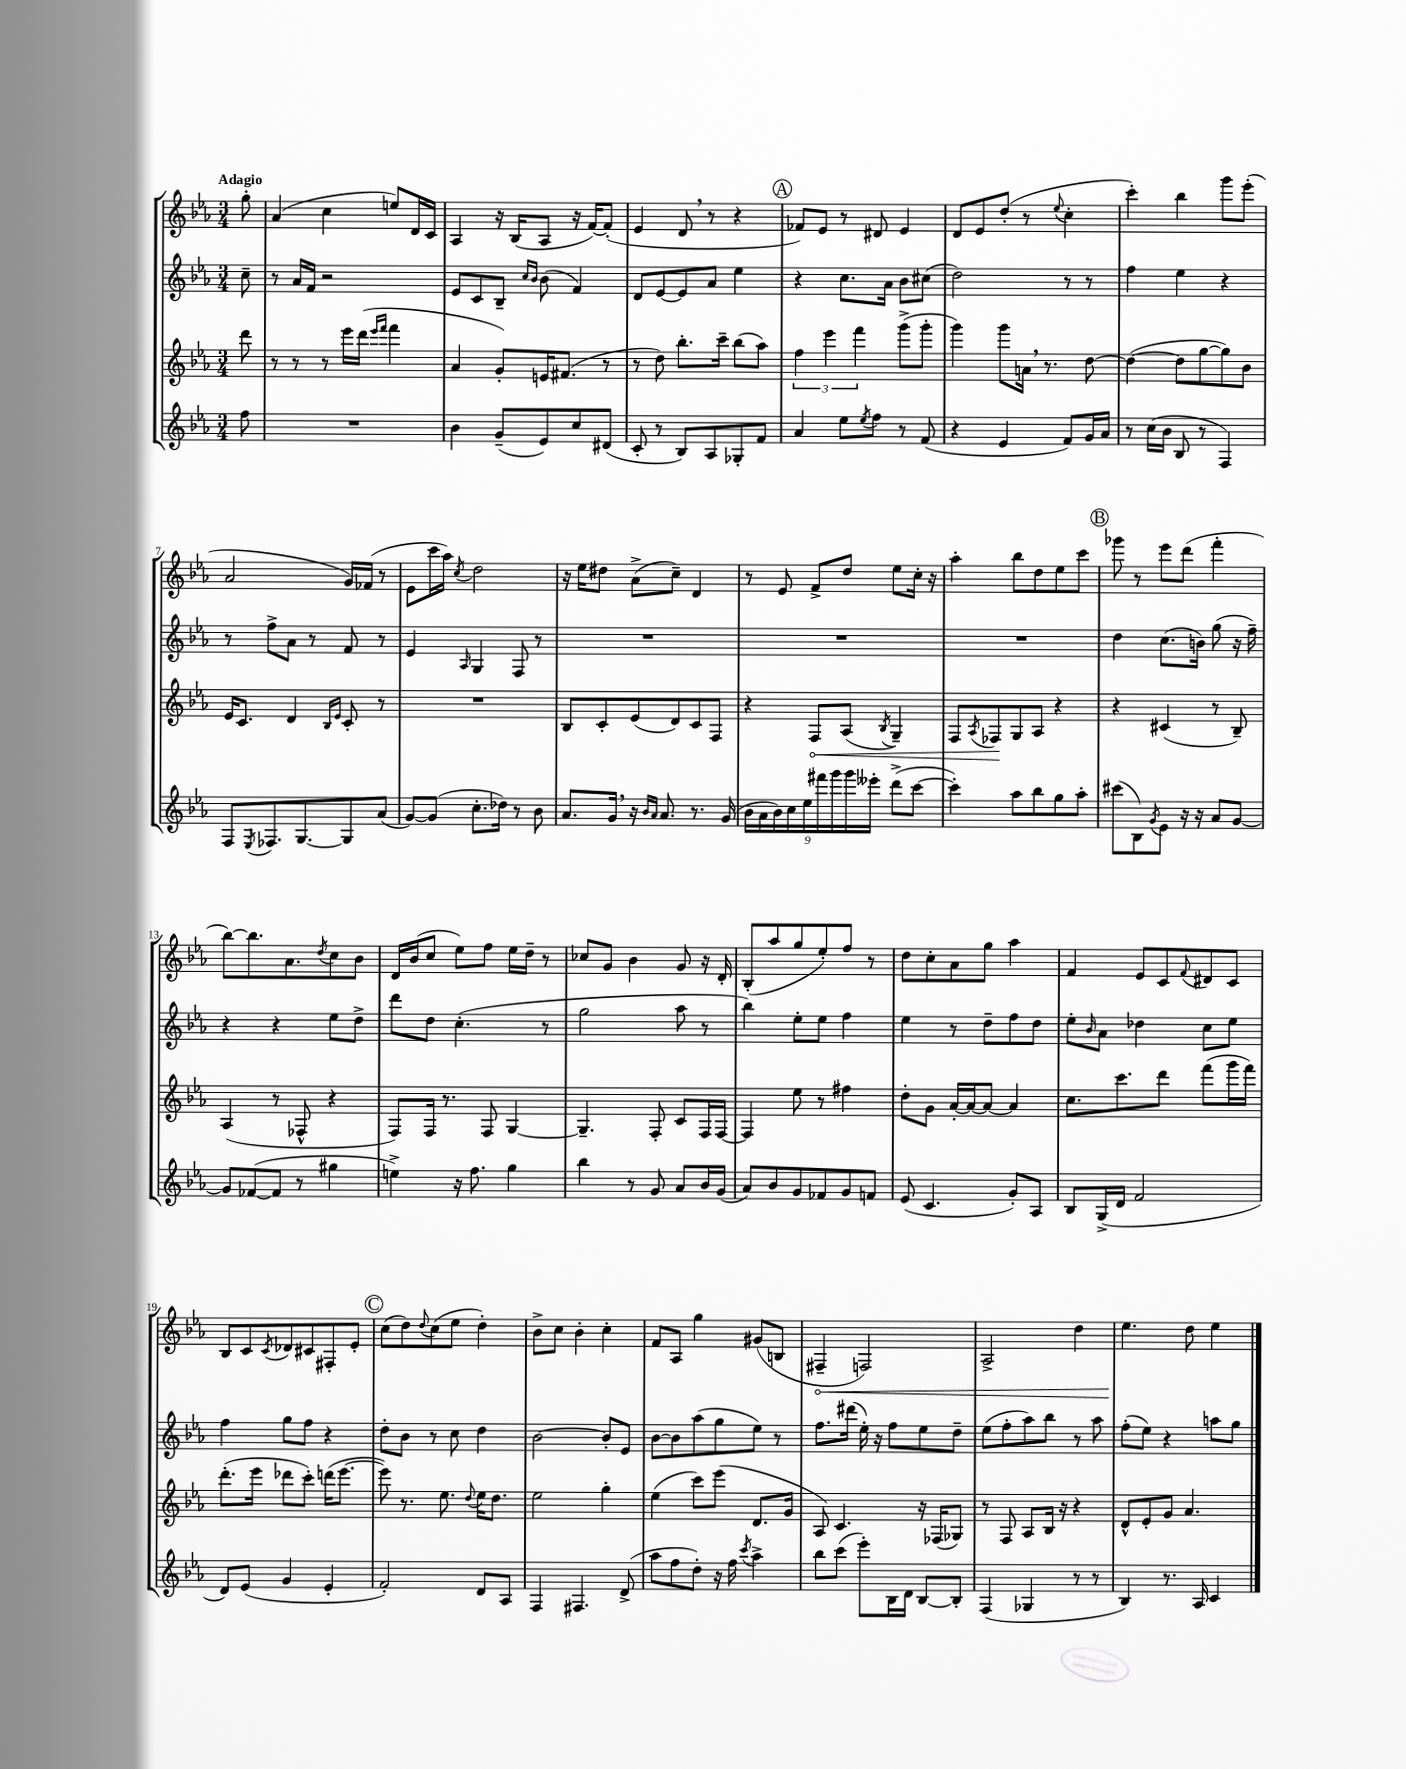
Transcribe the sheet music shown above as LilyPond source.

<<
\new StaffGroup <<
\new Staff = "s0" {
    \clef treble \key ees \major \numericTimeSignature \time 3/4 \partial 8 \tempo "Adagio"
    g''8-. |
    aes'4( c''4 e''8) d'16 c'16 |
    aes4 r16 bes16( aes8 r16 f'16~) f'8-.( |
    ees'4 d'8 \breathe r8 r4 |
    \mark \markup { \circle "A" } fes'8) ees'8 r8 dis'8 ees'4 |
    d'8 ees'8 d''8-.( r8 \appoggiatura { ees''8 } c''4-. |
    c'''4-.) bes''4 g'''8 ees'''8-.( |
    aes'2 g'16) fes'16( r8 |
    ees'8 c'''16 aes''16) \acciaccatura { c''8 } d''2 |
    r16 ees''16 dis''8 aes'8->( c''8--) d'4 |
    r8 ees'8 f'8-> d''8 ees''8 c''16-. r16 |
    aes''4-. bes''8 d''8 ees''8 c'''8 |
    \mark \markup { \circle "B" } ges'''8 r8 ees'''8 d'''8( f'''4-. |
    bes''8~) bes''8. aes'8. \acciaccatura { d''8 } c''8 bes'8 |
    d'16 bes'16( c''8 ees''8) f''8 ees''16 d''16-- r8 |
    ces''8 g'8 bes'4 g'8 r16 d'16-. |
    bes8-.( aes''8 g''8 ees''8-.) f''8 r8 |
    d''8 c''8-. aes'8 g''8 aes''4 |
    f'4 ees'8 c'8 \appoggiatura { f'8 } dis'8 c'8 |
    bes8 c'8 \acciaccatura { c'8 } des'8 cis'8 fis8-. ees'8-. |
    \mark \markup { \circle "C" } c''8( d''8) \appoggiatura { d''8 } c''8( ees''8 d''4-.) |
    bes'8-> c''8 bes'4-. c''4-. |
    f'8 aes8 g''4 gis'8( b8 |
    \once \override Hairpin.circled-tip = ##t fis4--\< f2) |
    aes2-> d''4 |
    ees''4.\! d''8 ees''4 \bar "|." |
}
\new Staff = "s1" {
    \clef treble \key ees \major \numericTimeSignature \time 3/4 \partial 8
    c''8-- |
    r8 aes'16 f'16 r2 |
    ees'8 c'8 bes8-- \grace { c''16 bes'16 } bes'8( f'4) |
    d'8 ees'8~ ees'8 aes'8 ees''4 |
    \mark \markup { \circle "A" } r4 c''8. aes'16 bes'8 cis''8( |
    d''2) r8 r8 |
    f''4 ees''4 r4 |
    r8 f''8-> aes'8 r8 f'8 r8 |
    ees'4 \grace { aes16 } g4 f8 r8 |
    R2. |
    R2. |
    R2. |
    \mark \markup { \circle "B" } d''4 c''8.( b'16) g''8( r16 f''16--) |
    r4 r4 ees''8 d''8-> |
    d'''8 d''8 c''4.-.( r8 |
    g''2 aes''8 r8 |
    bes''4) ees''8-. ees''8 f''4 |
    ees''4 r8 d''8-- f''8 d''8 |
    ees''8-. \grace { bes'16 } aes'8 des''4 c''8 ees''8 |
    f''4 g''8 f''8 r4 |
    \mark \markup { \circle "C" } d''8-. bes'8 r8 c''8 d''4 |
    bes'2~ bes'8-. ees'8 |
    bes'8~ bes'8 aes''8( g''8 ees''8) r8 |
    f''8. dis'''16( ees''16-.) r16 f''8 ees''8 d''8-- |
    ees''8( f''8-. aes''8) bes''8 r8 aes''8 |
    f''8-.( ees''8) r4 a''8 g''8 \bar "|." |
}
\new Staff = "s2" {
    \clef treble \key ees \major \numericTimeSignature \time 3/4 \partial 8
    d'''8 |
    r8 r8 r8 ees'''16 d'''16( \grace { ees'''16 f'''16 } f'''4 |
    aes'4 g'8-.) e'16 fis'8.( r8 |
    r8 d''8) bes''8.-. c'''16-- bes''8( aes''8) |
    \mark \markup { \circle "A" } \tuplet 3/2 { f''4 ees'''4 f'''4 } g'''8->( g'''8-. |
    g'''4) g'''8 a'16 \breathe r8. d''8~ |
    d''4~( d''8 g''8~ g''8) bes'8 |
    ees'16 c'8. d'4 \grace { bes16 ees'16 } c'8-. r8 |
    R2. |
    bes8 c'8-. ees'8( d'8) c'8 f8 |
    r4 \once \override Hairpin.circled-tip = ##t f8\< aes8( \acciaccatura { bes8 } g4--) |
    f8 \acciaccatura { aes8 } fes8\! g8 aes8 r4 |
    \mark \markup { \circle "B" } r4 cis'4( r8 bes8--) |
    aes4( r8 fes8-^ r4 |
    f8) f16 r8. f8 g4~ |
    g4.-- f8-. c'8 f16 f16~ |
    f4 ees''8 r8 fis''4 |
    d''8-. g'8 aes'16~-. aes'16~ aes'8~ aes'4 |
    c''8. c'''8. d'''8 f'''8( g'''16 f'''16) |
    d'''8.-.( ees'''16 des'''8 c'''8-.) d'''16( ees'''8.~ |
    \mark \markup { \circle "C" } ees'''8) r8. ees''8. \appoggiatura { d''8 } ees''16 d''8. |
    ees''2 g''4-. |
    ees''4( c'''8) ees'''8( d'8. g'16 |
    aes8) c'4. r16 fes16( ges8) |
    r8 f8 aes8 bes16 r16 r4 |
    d'8-^ ees'8-. g'8 aes'4. \bar "|." |
}
\new Staff = "s3" {
    \clef treble \key ees \major \numericTimeSignature \time 3/4 \partial 8
    f''8 |
    R2. |
    bes'4 g'8--( ees'8) c''8 dis'8( |
    c'8-. r8 bes8) aes8 ges8-. f'8 |
    \mark \markup { \circle "A" } aes'4 ees''8 \acciaccatura { ees''8 } f''8 r8 f'8( |
    r4 ees'4 f'8) g'16 aes'16 |
    r8 c''16( bes'16 bes8 r8 f4) |
    f8 \acciaccatura { ees8 } fes8. g8.~ g8 aes'8( |
    g'8~) g'8( c''8.-. des''16) r8 bes'8 |
    aes'8. g'16 \breathe r16 \grace { bes'16 aes'16 } aes'8. r8. g'16( |
    \tuplet 9/8 { bes'16 aes'16 bes'16) c''16 ees''16 fis'''16 g'''16 g'''16 eeses'''16-. } d'''8->( c'''8~ |
    c'''4-.) aes''8 bes''8 g''8 aes''8-. |
    \mark \markup { \circle "B" } cis'''8( bes8) \acciaccatura { g'8 } ees'8 r16 r16 aes'8 g'8~ |
    g'8 fes'8~( fes'8 r8 gis''4 |
    e''4->) r16 f''8. g''4 |
    bes''4 r8 g'8 aes'8 bes'16 g'16( |
    aes'8) bes'8 g'8 fes'8 g'8 f'8 |
    ees'8( c'4. g'8-.) aes8 |
    bes8 g16->( d'16 f'2 |
    d'8) ees'8( g'4 ees'4-. |
    \mark \markup { \circle "C" } f'2-.) d'8 aes8 |
    f4 fis4. d'8->( |
    aes''8 f''8 d''8-.) r16 f''16 \acciaccatura { c'''8 } aes''4-> |
    bes''8 c'''8( ees'''8-.) bes16 d'16 bes8~ bes8-. |
    f4( ges4 r8 r8 |
    bes4) r8. aes16 c'4 \bar "|." |
}
>>
>>
